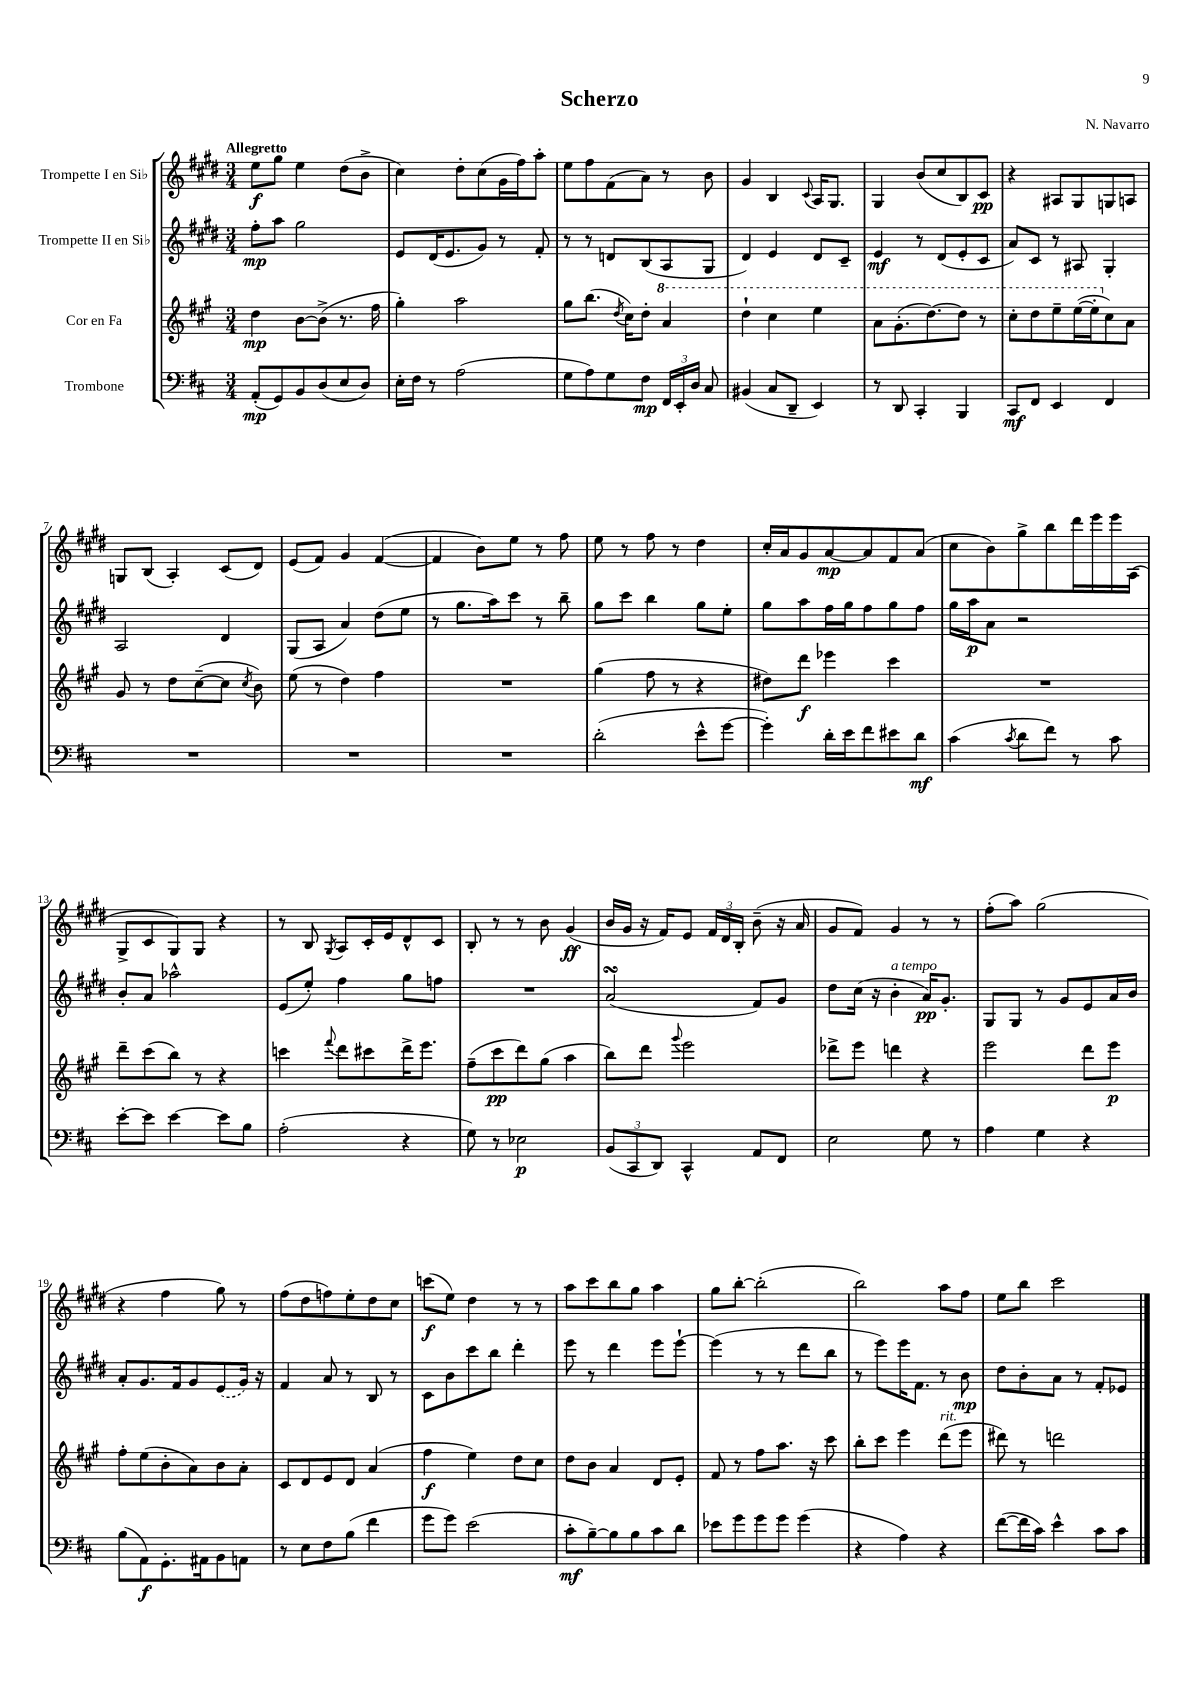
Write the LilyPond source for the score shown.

\header { title = "Scherzo" composer = "N. Navarro" }
<<
\new StaffGroup <<
\new Staff = "s0" \with { instrumentName = "Trompette I en Sib" } {
    \clef treble \key e \major \numericTimeSignature \time 3/4 \tempo "Allegretto"
    \autoBeamOff e''8[\f gis''8] e''4 dis''8[( b'8]-> |
    cis''4) dis''8[-. cis''8( gis'16 fis''16) a''8]-. |
    e''8[ fis''8 fis'8( a'8]) r8 b'8 |
    gis'4 b4 \appoggiatura { cis'8 } a16[ gis8.] |
    gis4 b'8[( cis''8 b8) cis'8]\pp |
    r4 ais8[ gis8 g8 a8] |
    g8[ b8]( a4-.) cis'8[( dis'8]) |
    e'8[( fis'8]) gis'4 fis'4~( |
    fis'4 b'8[) e''8] r8 fis''8 |
    e''8 r8 fis''8 r8 dis''4 |
    cis''16[-. a'16 gis'8 a'8~\mp a'8 fis'8 a'8]( |
    cis''8[ b'8) gis''8-> b''8 dis'''16 e'''16 e'''16 a16]( |
    gis8[-> cis'8 gis8) gis8] r4 |
    r8 b8 \acciaccatura { gis8 } a8[ cis'16-. e'16 dis'8-^ cis'8] |
    b8-. r8 r8 b'8 gis'4\ff( |
    b'16[ gis'16] r16 fis'16[) e'8] \tuplet 3/2 { fis'16[ dis'16 b16]-. } b'8--( r16 a'16 |
    gis'8[ fis'8]) gis'4 r8 r8 |
    fis''8[-.( a''8]) gis''2( |
    r4 fis''4 gis''8) r8 |
    fis''8[( dis''8 f''8) e''8-. dis''8 cis''8] |
    c'''8[\f( e''8]) dis''4 r8 r8 |
    a''8[ cis'''8 b''8 gis''8] a''4 |
    gis''8[ b''8]~-. b''2-.( |
    b''2) a''8[ fis''8] |
    e''8[ b''8] cis'''2 \bar "|." |
}
\new Staff = "s1" \with { instrumentName = "Trompette II en Sib" } {
    \clef treble \key e \major \numericTimeSignature \time 3/4
    \autoBeamOff fis''8[-.\mp a''8] gis''2 |
    e'8[ dis'16( e'8. gis'8]) r8 fis'8-. |
    r8 r8 d'8[ b8( a8 gis8] |
    dis'4) e'4 dis'8[ cis'8]-- |
    e'4\mf r8 dis'8[( e'8-. cis'8] |
    a'8[) cis'8] r8 ais8 gis4-. |
    a2 dis'4 |
    gis8[( a8] a'4) dis''8[( e''8] |
    r8 gis''8.[ a''16) cis'''8] r8 b''8-- |
    gis''8[ cis'''8] b''4 gis''8[ e''8]-. |
    gis''8[ a''8 fis''16 gis''16 fis''8 gis''8 fis''8] |
    gis''16[ a''16\p a'8] r2 |
    b'8[-. a'8] aes''2-^ |
    e'8[( e''8]-.) fis''4 gis''8[ f''8] |
    R2. |
    a'2\turn( fis'8[) gis'8] |
    dis''8[ cis''16]( r16 b'4-.^\markup { \italic "a tempo" } a'16[\pp) gis'8.]-. |
    gis8[ gis8] r8 gis'8[ e'8 a'16 b'16] |
    a'8[-. gis'8. fis'16 gis'8 \once \slurDashed e'8( gis'16]) r16 |
    fis'4 a'8 r8 b8 r8 |
    cis'8[ b'8 cis'''8 b''8] dis'''4-. |
    e'''8 r8 dis'''4 e'''8[ e'''8]~-! |
    e'''4( r8 r8 dis'''8[ b''8] |
    r8 e'''8[) e'''16 fis'8.] r8 b'8\mp |
    dis''8[ b'8-. a'8] r8 fis'8[-. ees'8] \bar "|." |
}
\new Staff = "s2" \with { instrumentName = "Cor en Fa" } {
    \clef treble \key a \major \numericTimeSignature \time 3/4
    \autoBeamOff d''4\mp b'8[~ b'8]->( r8. fis''16 |
    gis''4-.) a''2 |
    gis''8[ b''8.]( \acciaccatura { d''8 } cis''16[) d''8]-. \ottava #1 a''4 |
    d'''4-! cis'''4 e'''4 |
    a''8[ gis''8.-.( d'''8.~) d'''8] r8 |
    cis'''8[-. d'''8 e'''8-- e'''16~( e'''16-. \ottava #0 cis''8) a'8] |
    gis'8 r8 d''8[ cis''8~--( cis''8] \acciaccatura { cis''8 } b'8) |
    e''8( r8 d''4) fis''4 |
    R2. |
    gis''4( fis''8 r8 r4 |
    dis''8[) d'''8]\f ees'''4 cis'''4 |
    R2. |
    d'''8[-- cis'''8( b''8]) r8 r4 |
    c'''4 \appoggiatura { fis'''8 } d'''8[ cis'''8 d'''16-> e'''8.] |
    fis''8[--( cis'''8\pp d'''8) gis''8]( a''4 |
    b''8[) d'''8] \appoggiatura { gis'''8 } e'''2 |
    des'''8[-> e'''8] d'''4 r4 |
    e'''2 d'''8[ e'''8]\p |
    fis''8[-. e''8( b'8-. a'8) b'8 a'8]-. |
    cis'8[ d'8 e'8 d'8] a'4( |
    fis''4\f e''4) d''8[ cis''8] |
    d''8[ b'8] a'4 d'8[ e'8]-. |
    fis'8 r8 fis''8[ a''8.] r16 cis'''8 |
    b''8[-. cis'''8] e'''4 d'''8[^\markup { \italic "rit." }( e'''8] |
    dis'''8) r8 d'''2 \bar "|." |
}
\new Staff = "s3" \with { instrumentName = "Trombone" } {
    \clef bass \key d \major \numericTimeSignature \time 3/4
    \autoBeamOff a,8[-.\mp( g,8) b,8 d8( e8 d8]) |
    e16[-. fis16] r8 a2( |
    g8[ a8) g8 fis8]\mp \tuplet 3/2 { fis,16[ e,16-. d16] } cis8 |
    bis,4( cis8[ d,8]-- e,4) |
    r8 d,8 cis,4-. b,,4 |
    cis,8[\mf fis,8] e,4 fis,4 |
    R2. |
    R2. |
    R2. |
    d'2-.( e'8[-^ g'8]~ |
    g'4-.) d'16[-. e'16 fis'8 eis'8 d'8]\mf |
    cis'4( \acciaccatura { cis'8 } d'8[ fis'8]) r8 cis'8 |
    e'8[~-. e'8] e'4~ e'8[ b8] |
    a2-.( r4 |
    g8) r8 ees2\p |
    \tuplet 3/2 { b,8[( cis,8 d,8]) } cis,4-^ a,8[ fis,8] |
    e2 g8 r8 |
    a4 g4 r4 |
    b8[( a,8\f) g,8.-. ais,16 b,8 a,8] |
    r8 e8[ fis8 b8]( fis'4 |
    g'8[ g'8]) e'2( |
    cis'8[-.\mf b8~--) b8 b8 cis'8 d'8] |
    ees'8[ g'8 g'8 g'8] g'4( |
    r4 a4) r4 |
    fis'8[~( fis'16 cis'16]) e'4-^ cis'8[ cis'8] \bar "|." |
}
>>
>>
